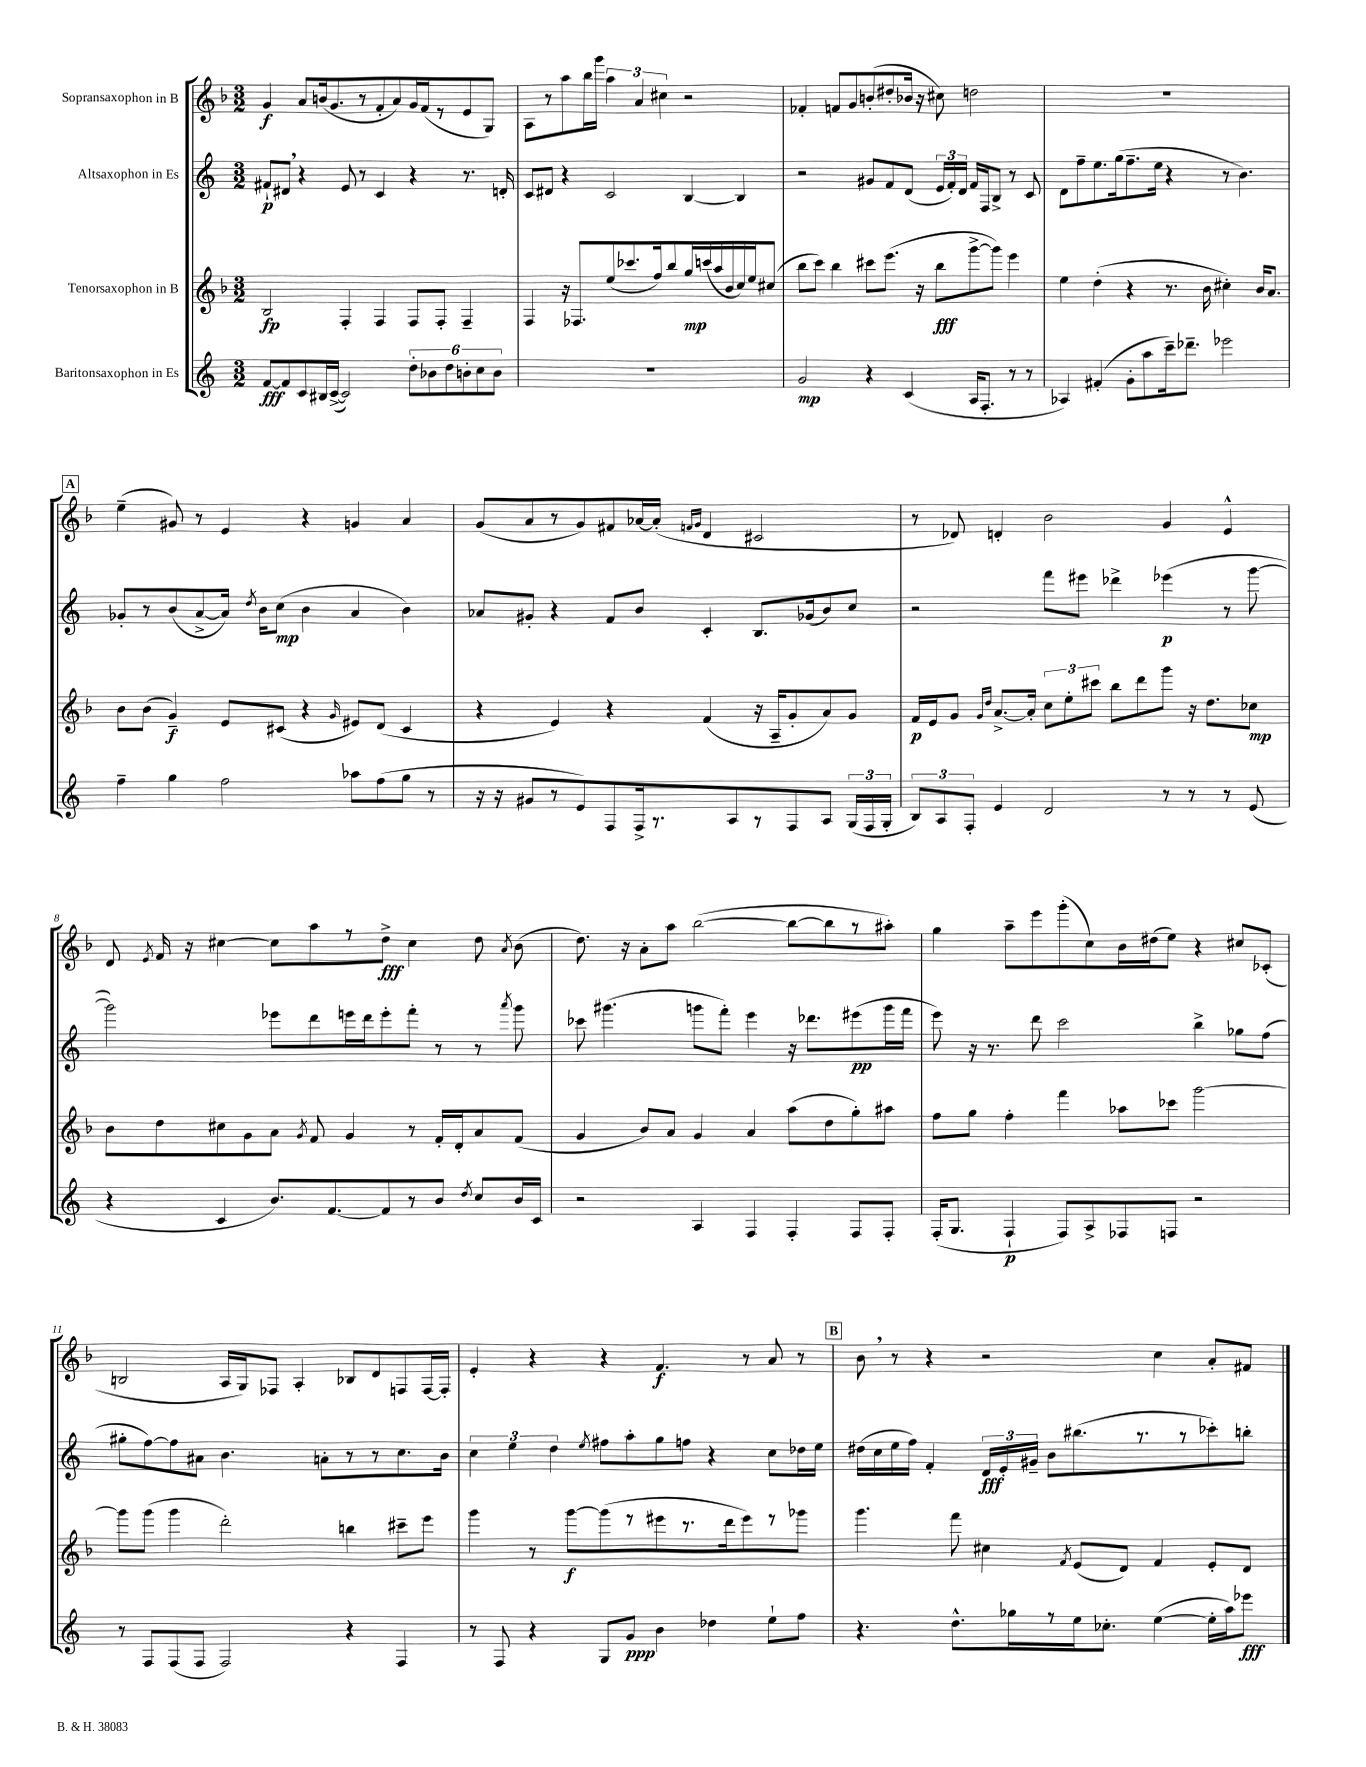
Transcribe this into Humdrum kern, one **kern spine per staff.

**kern	**kern	**kern	**kern
*staff4	*staff3	*staff2	*staff1
*clefG2	*clefG2	*clefG2	*clefG2
*k[]	*k[b-]	*k[]	*k[b-]
*M3/2	*M3/2	*M3/2	*M3/2
[8f	2B-	8f#`	4g
8f]	.	8d#	.
8c	.	4r	8a
16B#	.	.	(16b
([16c^	.	.	8.g
2c])	4F'	8e	.
.	.	8r	8r
.	4F	4c	8f'
.	.	.	8a)
12dd'	8F	4r	16g
.	.	.	(16f
12b-	.	.	.
.	8F'	.	8r
12dd	.	.	.
12b'	4F~	8.r	8e
12cc	.	.	.
.	.	.	8G)
12b	.	.	.
.	.	16d'	.
=	=	=	=
1.r	4F	8c	8A
.	.	8d#	8r
.	16r	4r	8aa
.	8.F-	.	.
.	.	.	16bb-
.	.	.	16ggg
.	(8ee	2c	6aa
.	8.ccc-	.	.
.	.	.	6a
.	16ff)	.	.
.	.	.	6cc#
.	8bb-	.	.
.	16gg	[4B	2r
.	(16ccc	.	.
.	16aa	.	.
.	16b-	.	.
.	16cc)	4B]	.
.	16ee	.	.
.	(8cc#	.	.
=	=	=	=
2g	8bb-	2r	4f-'
.	8ccc)	.	.
.	4bb-	.	8f
.	.	.	8g
4r	8ccc#	8g#	(8b'
.	(8.eee	8f	8dd#'
(4c	.	(8d	16b-
.	16r	.	16r
.	8bb-	24e	8cc#)
.	.	24f')	.
.	.	24d	.
16A	[8ggg^	16f	2dd
8.F'	.	16F	.
.	8ggg])	8B^	.
8r	4eee	8r	.
8r	.	8c	.
=	=	=	=
4A-)	4ee	8d	1.r
.	.	8ff~	.
(4f#'	(4dd'	8.ee	.
.	.	(16gg	.
8g'	4r	8.ff~	.
8aa	.	.	.
.	.	16ee	.
16ccc~)	8.r	4r	.
8.ddd-~	.	.	.
.	16b-	.	.
2eee-	4cc#')	8r	.
.	.	4.b)	.
.	16b-	.	.
.	8.a	.	.
=	=	=	=
4ff~	8b-	8g-'	(4ee~
.	(8b-	8r	.
4gg	4g~)	(8b	8g#)
.	.	[8a^	8r
2ff	8e	16a])	4e
.	.	8qdd	.
.	.	16b	.
.	(8c#	(8cc	.
.	4r	4b	4r
.	16qqg	.	.
8aa-	8e#)	4a	4g
(8ff	(8d	.	.
8gg	4c#	4b)	4a
8r	.	.	.
=	=	=	=
16r	4r	8a-	(8g
16r	.	.	.
8g#	.	8g#'	8a
8r	4e)	4r	8r
8e)	.	.	8g)
8F	4r	8f	8f#
16F^	.	8b	[16a-
8.r	.	.	(16a-']
.	.	.	16qqf
.	.	.	16qqg
.	(4f	4c'	4d
8A	.	.	.
8r	16r	8.B	2c#
.	16A~	.	.
8F	8g'	.	.
.	.	(16g-	.
8A	8a)	8b)	.
(24G	8g	8cc	.
24F	.	.	.
24G'	.	.	.
=	=	=	=
12B)	16f	2r	8r
.	16e	.	.
12A	.	.	.
.	8g	.	8d-)
12F'	.	.	.
.	16qqg	.	.
.	16qqdd	.	.
4e	[8.a^	.	4d'
.	16a']	.	.
2d	12cc	8fff	2b-
.	12ee'	.	.
.	.	8eee#	.
.	12ccc#	.	.
.	8bb-	4ddd-^	.
.	8ddd	.	.
8r	8ggg	(4eee-	4g
8r	16r	.	.
.	8.dd	.	.
8r	.	8r	4e^^
(8e	8cc-	[8ggg	.
=	=	=	=
4r	8b-	2ggg])	8d
.	.	.	8qe
.	8dd	.	16f
.	.	.	16r
4c	8cc#	.	[4cc#
.	8g	.	.
8.b)	8a	8eee-	8cc#]
.	8qg	.	.
.	8f	8ddd	8aa
[8.f	.	.	.
.	4g	16eee	8r
.	.	16ddd	.
8f]	.	8eee'	8dd^
8r	8r	8fff'	4cc#
8b	16f'	8r	.
.	16d'	.	.
8qdd	.	.	.
8cc	8a	8r	8dd
.	.	8qaaa	8qa
16b	(8f	8ggg	(8b-
16c	.	.	.
=	=	=	=
2r	4g	8ccc-	8.dd)
.	.	(4.ggg#	.
.	.	.	16r
.	8b-)	.	8a'
.	8a	.	8aa
4A	4g	8ggg	([2bb-
.	.	8fff')	.
4F	4a	4eee	.
4F'	(8aa	16r	8bb-_
.	.	8.ddd-	.
.	8dd	.	8bb-]
8F	8gg')	(8eee#	8r
8F'	8aa#	16ggg	8aa#')
.	.	16fff	.
=	=	=	=
(16F'	8ff	8eee)	4gg
8.G	.	.	.
.	8gg	16r	.
.	.	8.r	.
4F`	4ff'	.	8aa~
.	.	8ddd	8eee
8F)	4fff	2ccc	(8ggg'
8A^	.	.	8cc)
8F-	8aa-	.	16b-
.	.	.	(16dd#
8F	8ccc-	.	8ee)
2r	[2ggg	4bb^	4r
.	.	8gg-	8cc#
.	.	(8ff	(8c-'
=	=	=	=
8r	8ggg]	8gg#'	2B
8F	(8ggg	[8ff)	.
(8F	4ggg	8ff]	.
8F	.	8a#	.
2F)	2ddd')	4.b	16A
.	.	.	16G)
.	.	.	8F-
.	.	.	4A'
.	.	8a'	.
4r	4bb	8r	8B-
.	.	8r	8d
4F	8ccc#~	8.cc	8F
.	8eee	.	[16F
.	.	16b	16F']
=	=	=	=
8r	4ggg	6cc	4e'
8F	.	.	.
.	.	6ee	.
4r	8r	.	4r
.	.	6dd	.
.	[8ggg	.	.
.	.	8qee	.
8G	(8ggg]	8ff#	4r
8g	8r	8aa'	.
4b	8eee#	8gg	4.f
.	8.r	8ff	.
4dd-	.	4r	.
.	16ddd	.	.
.	8eee#)	.	8r
8ee`	8r	8cc	8a
8ff	8ggg-	16dd-	8r
.	.	16ee	.
=	=	=	=
4.r	4.ggg	(16dd#	8b-
.	.	16cc	.
.	.	16ee	8r
.	.	16ff)	.
.	.	4f'	4r
8.dd^^	8fff	.	.
.	4cc#	24d	2r
.	.	24e'	.
16gg-	.	.	.
.	.	24g#~	.
8r	.	8b	.
.	8qf	.	.
16ee	(8e	(8.bb#	.
8.cc-'	.	.	.
.	8d)	.	.
.	.	8.r	.
([4ee	4f	.	4cc
.	.	8r	.
16ee']	8e'	8ccc-')	8a'
16aa)	.	.	.
8eee-	8d	8bb'	8f#
==	==	==	==
*-	*-	*-	*-
